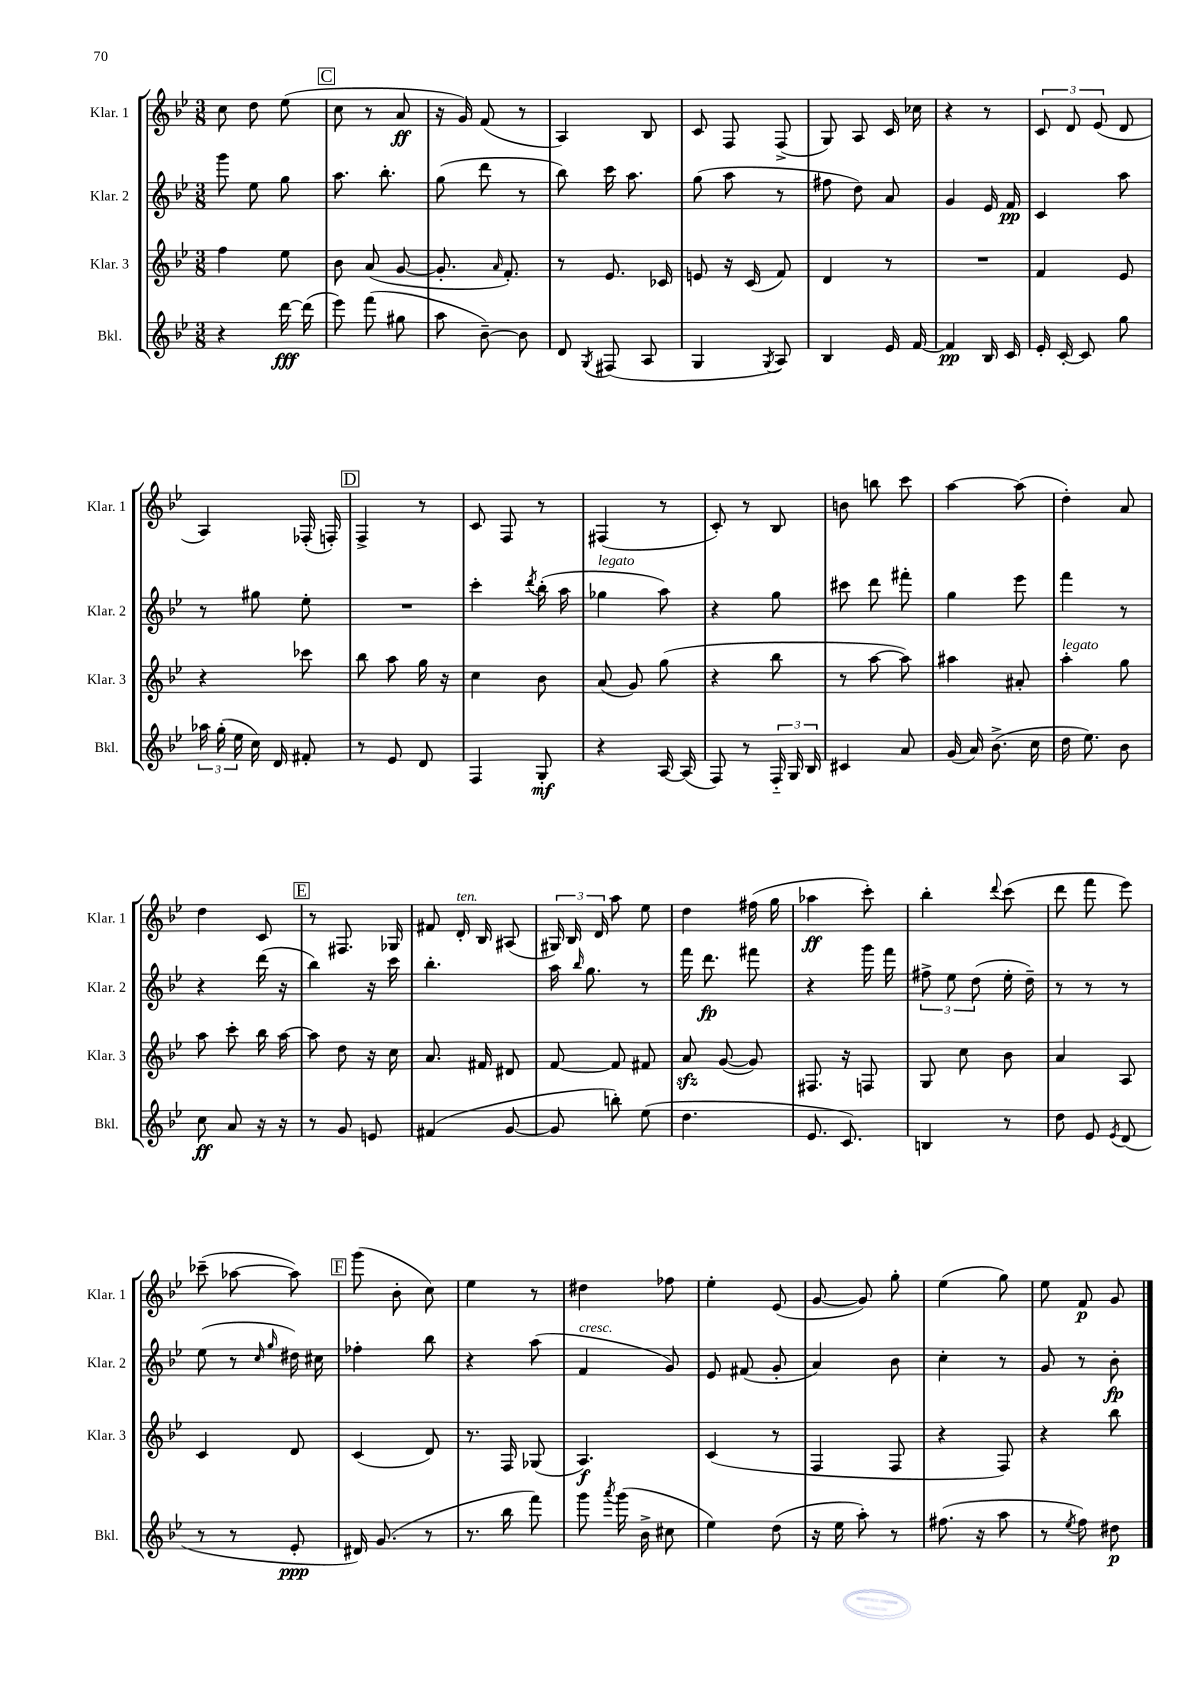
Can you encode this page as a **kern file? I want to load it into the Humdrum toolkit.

**kern	**dynam	**kern	**dynam	**kern	**dynam	**kern	**dynam
*part4	*part4	*part3	*part3	*part2	*part2	*part1	*part1
*staff4	*staff4	*staff3	*staff3	*staff2	*staff2	*staff1	*staff1
*I"Bkl.	*	*I"Klar. 3	*	*I"Klar. 2	*	*I"Klar. 1	*
*I'Bkl.	*	*I'Klar. 3	*	*I'Klar. 2	*	*I'Klar. 1	*
*clefG2	*	*clefG2	*	*clefG2	*	*clefG2	*
*k[b-e-]	*	*k[b-e-]	*	*k[b-e-]	*	*k[b-e-]	*
*M3/8	*	*M3/8	*	*M3/8	*	*M3/8	*
=118	=118	=118	=118	=118	=118	=118	=118
4r	.	4ff\	.	8ggg\	.	8cc\	.
.	.	.	.	8ee-\	.	8dd\	.
[16ddd\	fff	8ee-\	.	8gg\	.	(8ee-\	.
(16ddd\]	.	.	.	.	.	.	.
!!LO:REH:place=s1:t=C
=119	=119	=119	=119	=119	=119	=119	=119
8eee-\)	.	8b-\	.	8.aa\	.	8cc\	.
(8fff\	.	(8a/	.	.	.	8r	.
.	.	.	.	8.bb-'\	.	.	.
8gg#X\	.	[8g/	.	.	.	8a/	ff
=120	=120	=120	=120	=120	=120	=120	=120
8aa\	.	8.g'/]	.	(8gg\	.	16r	.
.	.	.	.	.	.	16g/)	.
[8b-~\)	.	.	.	8ddd\	.	(8f/	.
.	.	16qqa/	.	.	.	.	.
.	.	8.f'/)	.	.	.	.	.
8b-\]	.	.	.	8r	.	8r	.
=121	=121	=121	=121	=121	=121	=121	=121
8d/	.	8r	.	8bb-\)	.	4A/)	.
8qG/	.	.	.	.	.	.	.
(8F#X/	.	8.e-/	.	16ccc\	.	.	.
.	.	.	.	8.aa\	.	.	.
8A/	.	.	.	.	.	8B-/	.
.	.	16c-X/	.	.	.	.	.
=122	=122	=122	=122	=122	=122	=122	=122
4G/	.	8en/	.	(8gg\	.	8c/	.
.	.	16r	.	8aa\	.	8F/	.
.	.	(16c/	.	.	.	.	.
8qG/	.	.	.	.	.	.	.
8A/)	.	8f/)	.	8r	.	(8F^/	.
=123	=123	=123	=123	=123	=123	=123	=123
4B-/	.	4d/	.	8ff#X\	.	8G/)	.
.	.	.	.	8dd\)	.	8A/	.
16e-/	.	8r	.	8a/	.	16c/	.
[16f/	.	.	.	.	.	16cc-X\	.
=124	=124	=124	=124	=124	=124	=124	=124
4f/]	pp	4.r	.	4g/	.	4r	.
16B-/	.	.	.	16e-/	.	8r	.
16c/	.	.	.	16f/	pp	.	.
=125	=125	=125	=125	=125	=125	=125	=125
16e-'/	.	4f/	.	4c/	.	12c/	.
[16c'/	.	.	.	.	.	.	.
.	.	.	.	.	.	12d/	.
8c/]	.	.	.	.	.	.	.
.	.	.	.	.	.	(12e-/	.
8gg\	.	8e-/	.	8aa\	.	8d/	.
!!LO:LB:g=z
=126	=126	=126	=126	=126	=126	=126	=126
24aa-X\	.	4r	.	8r	.	4A/)	.
(24gg'\	.	.	.	.	.	.	.
24ee-\	.	.	.	.	.	.	.
16cc\)	.	.	.	8gg#X\	.	.	.
16d/	.	.	.	.	.	.	.
8f#X'/	.	8ccc-X\	.	8ee-'\	.	(16F-X'/	.
.	.	.	.	.	.	16Fn'/)	.
!!LO:REH:place=s1:t=D
=127	=127	=127	=127	=127	=127	=127	=127
8r	.	8bb-\	.	4.r	.	4F^/	.
8e-/	.	8aa\	.	.	.	.	.
8d/	.	16gg\	.	.	.	8r	.
.	.	16r	.	.	.	.	.
=128	=128	=128	=128	=128	=128	=128	=128
4F/	.	4cc\	.	4ccc'\	.	8c/	.
.	.	.	.	.	.	8F/	.
.	.	.	.	8qddd/	.	.	.
8G'/	mf	8b-\	.	(16bb-'\	.	8r	.
.	.	.	.	16aa\	.	.	.
=129	=129	=129	=129	=129	=129	=129	=129
!	!	!	!	!LO:TX:a:i:t=legato	!	!	!
4r	.	(8a/	.	4gg-X\	.	(4F#X/	.
.	.	8g/)	.	.	.	.	.
[16A/	.	(8gg\	.	8aa\)	.	8r	.
(16A/]	.	.	.	.	.	.	.
=130	=130	=130	=130	=130	=130	=130	=130
8F/)	.	4r	.	4r	.	8c'/)	.
8r	.	.	.	.	.	8r	.
24F/	.	8bb-\	.	8gg\	.	8B-/	.
24G/	.	.	.	.	.	.	.
24B-/	.	.	.	.	.	.	.
=131	=131	=131	=131	=131	=131	=131	=131
4c#X/	.	8r	.	8ccc#X\	.	8bn\	.
.	.	[8aa\	.	8ddd\	.	8bbn\	.
8a/	.	8aa\])	.	8fff#X'\	.	8ccc\	.
=132	=132	=132	=132	=132	=132	=132	=132
(16g/	.	4aa#X\	.	4gg\	.	[4aa\	.
16a/)	.	.	.	.	.	.	.
(8.b-^\	.	.	.	.	.	.	.
.	.	8a#X'/	.	8eee-\	.	(8aa\]	.
16cc\	.	.	.	.	.	.	.
=133	=133	=133	=133	=133	=133	=133	=133
!	!	!LO:TX:a:i:t=legato	!	!	!	!	!
16dd\	.	4aa'\	.	4fff\	.	4dd'\)	.
8.ee-\)	.	.	.	.	.	.	.
8b-\	.	8gg\	.	8r	.	8a/	.
!!LO:LB:g=z
=134	=134	=134	=134	=134	=134	=134	=134
8cc\	ff	8aa\	.	4r	.	4dd\	.
8a/	.	8ccc'\	.	.	.	.	.
16r	.	16bb-\	.	(16ddd\	.	8c/	.
16r	.	[16aa\	.	16r	.	.	.
!!LO:REH:place=s1:t=E
=135	=135	=135	=135	=135	=135	=135	=135
8r	.	8aa\]	.	4bb-\)	.	8r	.
8g/	.	8dd\	.	.	.	8.F#X/	.
8en/	.	16r	.	16r	.	.	.
.	.	16cc\	.	16ccc\	.	16G-X/	.
=136	=136	=136	=136	=136	=136	=136	=136
(4f#X/	.	8.a/	.	4.bb-'\	.	8f#X/	.
!	!	!	!	!	!	!LO:TX:a:i:t=ten.	!
.	.	.	.	.	.	16d'/	.
.	.	16f#X/	.	.	.	16B-/	.
[8g/	.	8d#X/	.	.	.	(8A#X/	.
=137	=137	=137	=137	=137	=137	=137	=137
8g/]	.	[8f/	.	16aa\	.	24G#X/)	.
.	.	.	.	.	.	24B-/	.
.	.	.	.	16qqbb-/	.	.	.
.	.	.	.	8.gg\	.	.	.
.	.	.	.	.	.	24d/	.
8bbn'\)	.	8f/]	.	.	.	8aa\	.
(8ee-\	.	8f#X/	.	8r	.	8ee-\	.
=138	=138	=138	=138	=138	=138	=138	=138
4.dd\	.	8azz/	.	16fff\	.	4dd\	.
.	.	.	.	8.ddd\	fp	.	.
.	.	([8g/	.	.	.	.	.
.	.	8g/])	.	8fff#X\	.	(16ff#X\	.
.	.	.	.	.	.	16gg\	.
=139	=139	=139	=139	=139	=139	=139	=139
8.e-/	.	8.F#X/	.	4r	.	4aa-X\	ff
8.c/)	.	16r	.	.	.	.	.
.	.	8Fn/	.	16ggg\	.	8ccc'\)	.
.	.	.	.	16fff\	.	.	.
=140	=140	=140	=140	=140	=140	=140	=140
4Bn/	.	8G/	.	12ff#X^\	.	4bb-'\	.
.	.	.	.	12ee-\	.	.	.
.	.	8cc\	.	.	.	.	.
.	.	.	.	(12dd\	.	.	.
.	.	.	.	.	.	8qqddd/	.
8r	.	8b-\	.	16ee-'\	.	(8ccc\	.
.	.	.	.	16dd~\)	.	.	.
=141	=141	=141	=141	=141	=141	=141	=141
8dd\	.	4a/	.	8r	.	8ddd\	.
8e-/	.	.	.	8r	.	8fff\	.
8qe-/	.	.	.	.	.	.	.
(8d/	.	8A/	.	8r	.	8eee-\)	.
!!LO:LB:g=z
=142	=142	=142	=142	=142	=142	=142	=142
8r	.	4c/	.	(8ee-\	.	(8ccc-X~\	.
8r	.	.	.	8r	.	[8aa-X\	.
.	.	.	.	16qqcc/	.	.	.
.	.	.	.	16qqgg/	.	.	.
8e-'/	ppp	8d/	.	16dd#X\)	.	8aa-\])	.
.	.	.	.	16cc#X\	.	.	.
!!LO:REH:place=s1:t=F
=143	=143	=143	=143	=143	=143	=143	=143
16d#X/)	.	(4c/	.	4ff-X'\	.	(8ggg\	.
(8.g/	.	.	.	.	.	.	.
.	.	.	.	.	.	8b-'\	.
8r	.	8d/)	.	8bb-\	.	8cc\)	.
=144	=144	=144	=144	=144	=144	=144	=144
8.r	.	8.r	.	4r	.	4ee-\	.
16bb-\	.	16F/	.	.	.	.	.
8fff\)	.	(8G-X/	.	(8aa\	.	8r	.
=145	=145	=145	=145	=145	=145	=145	=145
!	!	!	!	!LO:TX:a:i:t=cresc.	!	!	!
8ggg\	.	4.A/)	f	4f/	.	4dd#X\	.
8qaaa/	.	.	.	.	.	.	.
(16ggg\	.	.	.	.	.	.	.
16b-^\	.	.	.	.	.	.	.
8cc#X\	.	.	.	8g/)	.	8ff-X\	.
=146	=146	=146	=146	=146	=146	=146	=146
4ee-\)	.	(4c/	.	8e-/	.	4ee-'\	.
.	.	.	.	(8f#X/	.	.	.
(8dd\	.	8r	.	8g'/	.	(8e-/	.
=147	=147	=147	=147	=147	=147	=147	=147
16r	.	4F/	.	4a/)	.	[8g/	.
16ee-\	.	.	.	.	.	.	.
8aa'\)	.	.	.	.	.	8g/])	.
8r	.	8F/	.	8b-\	.	8gg'\	.
=148	=148	=148	=148	=148	=148	=148	=148
(8.ff#X\	.	4r	.	4cc'\	.	(4ee-\	.
16r	.	.	.	.	.	.	.
8aa\	.	8F/)	.	8r	.	8gg\)	.
=149	=149	=149	=149	=149	=149	=149	=149
8r	.	4r	.	8g/	.	8ee-\	.
8qee-/	.	.	.	.	.	.	.
8ff\)	.	.	.	8r	.	8f/	p
8dd#X\	p	8bb-\	.	8b-'\	fp	8g/	.
==	==	==	==	==	==	==	==
*-	*-	*-	*-	*-	*-	*-	*-
